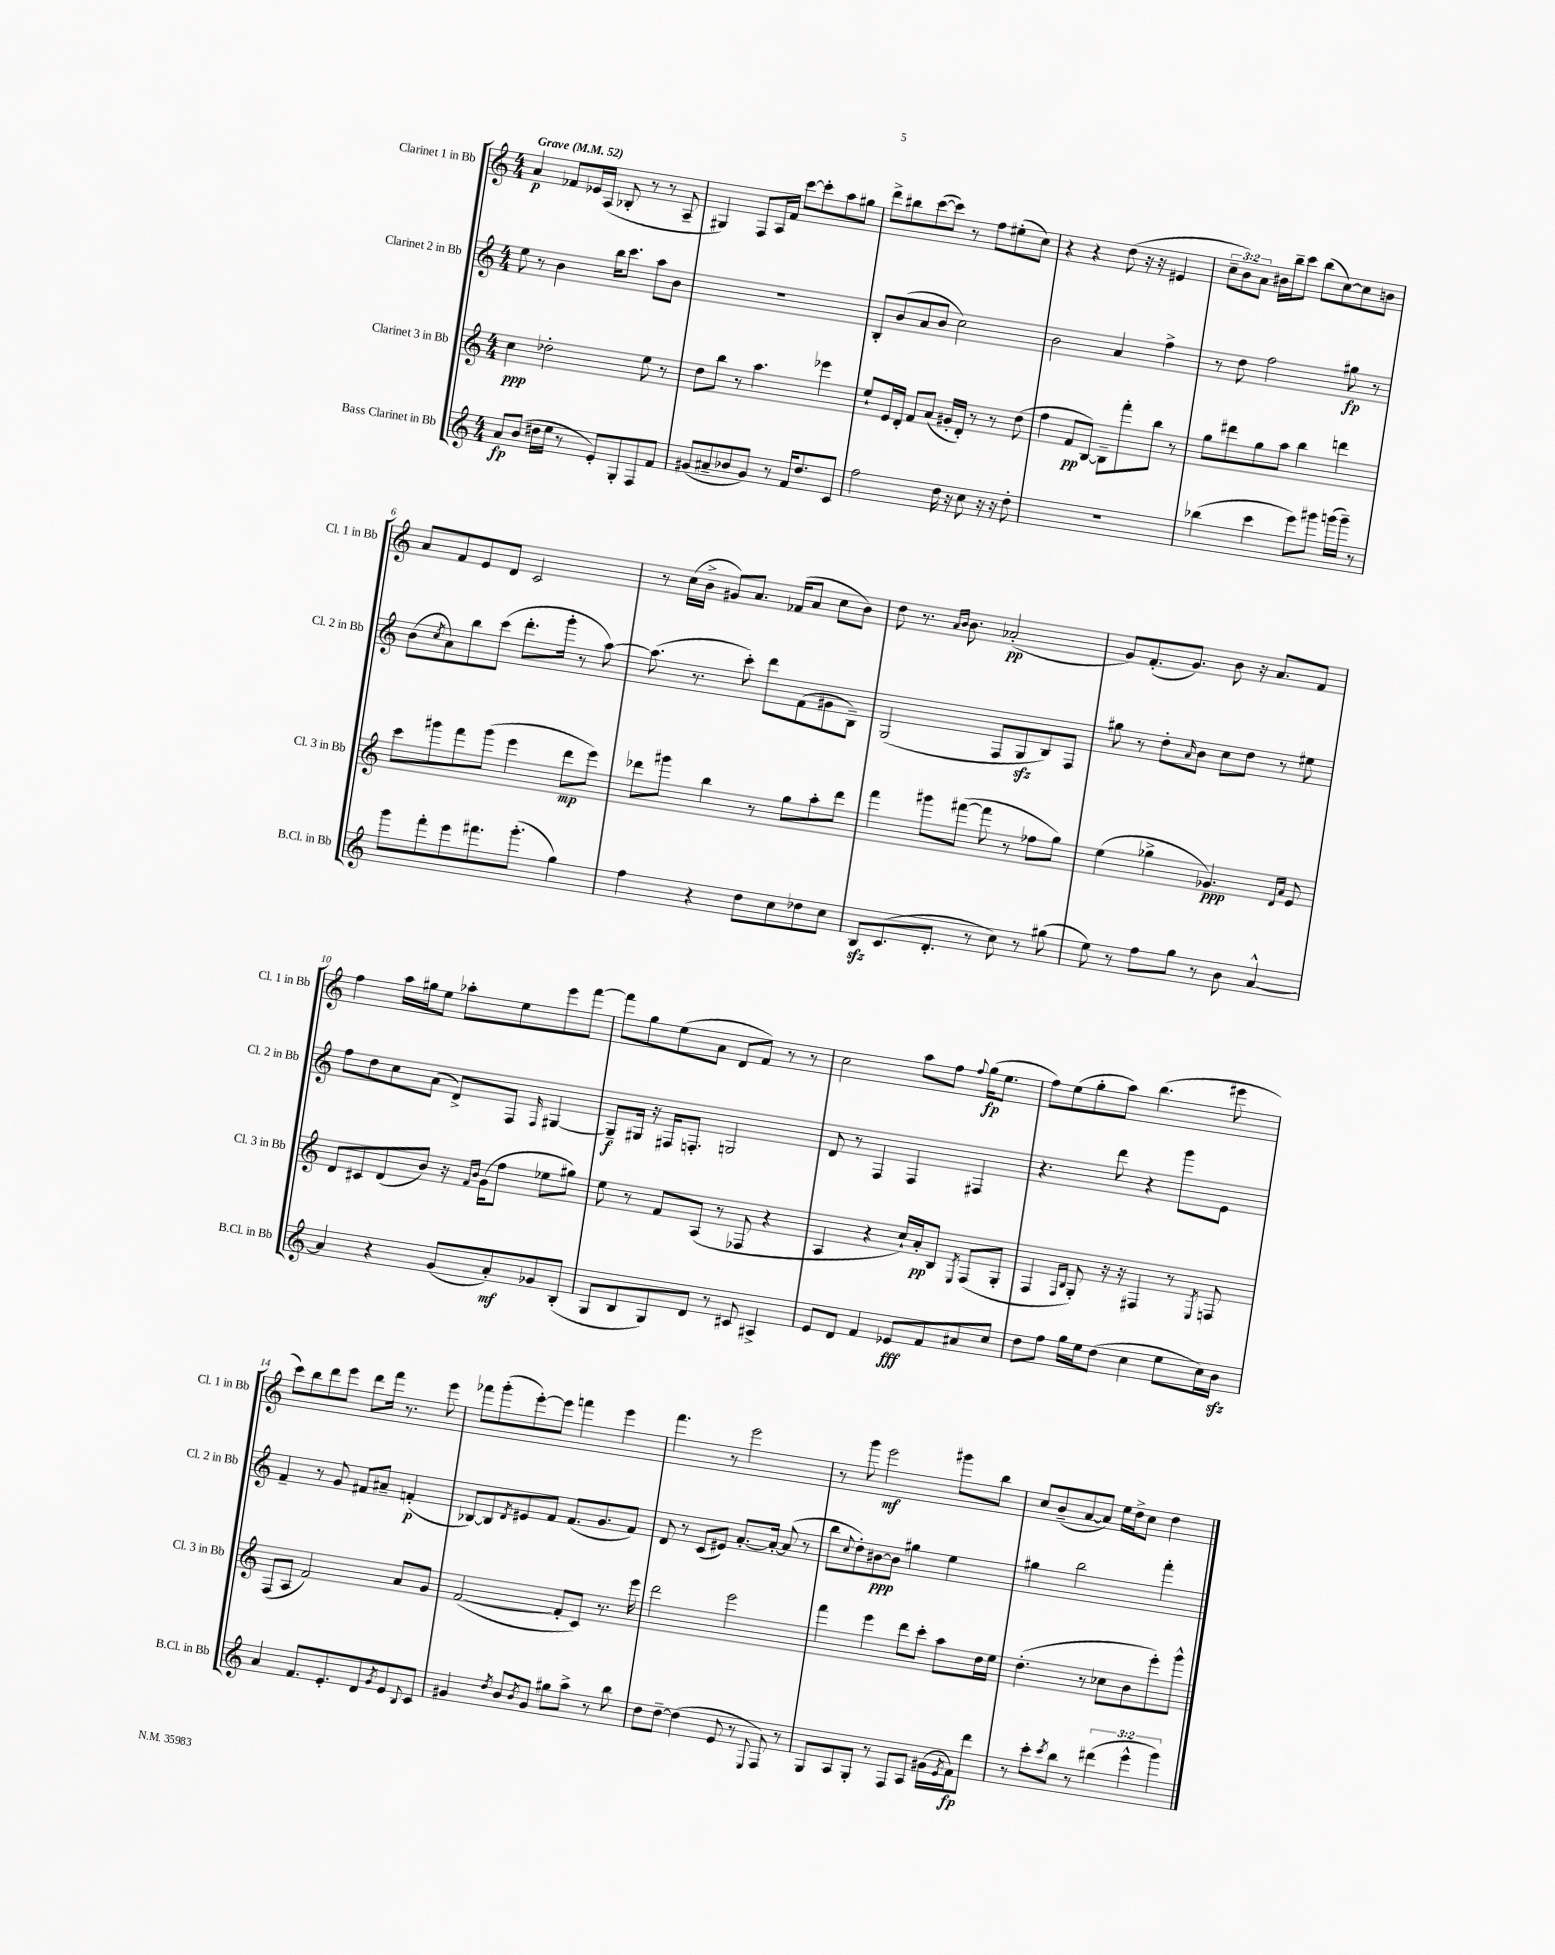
<<
\new StaffGroup <<
\new Staff = "s0" \with { instrumentName = "Clarinet 1 in Bb" shortInstrumentName = "Cl. 1 in Bb" } {
    \clef treble \key c \major \numericTimeSignature \time 4/4 \override Staff.TupletNumber.text = #tuplet-number::calc-fraction-text \tempo "Grave" 4 = 52
    a'4\p fes'8 ees'16 a16( bes8-. r8 r8 a8-- |
    gis4) f8 a16 f'16 c'''8~ c'''8-. a''8 gis''8 |
    d'''8-> bis''8 c'''8~( c'''8) r8 f''8 eis''8-.( c''8) |
    r4 r4 d''8( r16 r16 eis'4 |
    \tuplet 3/2 { c''8-- b'8) a'8 } bis'16 b''16-- c'''8 b''8( c''8~) c''8 b'8 |
    a'8 f'8 e'8 d'8 c'2 |
    r8 c''16( b'16-> gis'8) a'8. fes'16( a'8 c''8 b'8) |
    d''8 r8. \grace { a'16 b'16 } b'8. aes'2-.\pp( |
    g'8) f'8.-.( g'8.) b'8 r16 a'8. f'8 |
    f''4 a''16 gis''16 e''8 aes''8-. e''8 e'''8 f'''8~ |
    f'''8 g''8 e''8( a'8 d'8 f'8) r8 r8 |
    c''2 a''8 f''8 \appoggiatura { f''8 } g''16\fp( e''8. |
    f''8) e''8( g''8-. a''8) b''4.( eis'''8 |
    c'''8) b''8 d'''8 e'''8 d'''8 f'''16 r8. e'''8 |
    fes'''8 g'''8-.( e'''8~-.) e'''8 f'''4 e'''4 |
    f'''4. r8 e'''2 |
    r8 g'''8 e'''2\mf gis'''8 b''8 |
    c''8 b'8--( a'8~ a'8) e''16 d''16-> c''8 d''4 \bar "|." |
}
\new Staff = "s1" \with { instrumentName = "Clarinet 2 in Bb" shortInstrumentName = "Cl. 2 in Bb" } {
    \clef treble \key c \major \numericTimeSignature \time 4/4
    e''8 r8 b'4 b''16 c'''8. a''8 b'8 |
    R1 |
    b8-. b'8( a'8 b'8 c''2) |
    b'2 a'4 f''4-> |
    r8 d''8 f''2 gis''8\fp r8 |
    b'8( \acciaccatura { c''8 } a'8) b''8 c'''8( d'''8.-. g'''16-. r8 a''8~) |
    a''8.( r8. c'''8-.) d'''8 f'8( gis'8 b8--) |
    g2( f8 g8\sfz b8) f8 |
    gis''8 r8 d''8-. \grace { a'16 } b'8 c''8 d''8 r8 eis''8 |
    f''8 d''8 c''8 a'8( d'8->) f8 \grace { f16 } gis4~ |
    gis8--\f gis16 r16 fis16 f8.-. g2 |
    d'8 r8 f4 f4 fis4 |
    r4. d'''8 r4 g'''8 e'8 |
    f'4-- r8 g'8 fis'8 ais'8-- f'4-.\p( |
    bes8~) bes8 \acciaccatura { d'8 } eis'8 f'8 f'8.( g'8. f'8) |
    d'8 r8 c'8( eis'8) a'8.~-. a'16~-. a'8( r8 |
    b''8 \appoggiatura { c''8 } d''8-.) bis'8~\ppp bis'8 gis''4 e''4 |
    gis''4 b''2 f'''4-. \bar "|." |
}
\new Staff = "s2" \with { instrumentName = "Clarinet 3 in Bb" shortInstrumentName = "Cl. 3 in Bb" } {
    \clef treble \key c \major \numericTimeSignature \time 4/4
    c''4\ppp des''2-. e''8 r8 |
    d''8 b''8 r8 a''4. ees'''4 |
    e''8-! e'16 d'16-. f'8 a'8( gis'16-. d'16-.) r8 r8 d''8( |
    f''4 f'8\pp b8~) b8-- f'''8-. b''8 r8 |
    g''8 dis'''8 g''8 a''8 b''4 d'''4 |
    c'''8 gis'''8 f'''8 gis'''8( e'''4 d'''8\mp e'''8) |
    des'''8 gis'''8 b''4 r8 g''8 a''8-. des'''8 |
    f'''4 gis'''8 fis'''8~( fis'''8 r8 fes''8 g''8) |
    e''4( ges''4-> ges'4.\ppp) \grace { d'16 a'16 } e'8 |
    d'8 cis'8 d'8( b'8) r16 \grace { f'16 b'16 } g'16( f''8 ees''8 gis''8) |
    e''8 r8 f'8 a8( r8 fes8 r4 |
    a4 r4 c''16-!) a'16-.\pp b8 \acciaccatura { e8 } f8( g8-. |
    f4 \grace { f16 b16 } g8-.) r16 r16 fis4 r8 \acciaccatura { e8 } f8 |
    f8( a8 f'2) a'8 g'8 |
    f'2~( f'8-. c'8) r8. e'''16 |
    d'''2 e'''2 |
    f'''4 e'''4 d'''8 c'''8-. a''8 d''16 e''16 |
    d''4.-.( r8 ces''8 b'8 e'''8-.) g'''8-^ \bar "|." |
}
\new Staff = "s3" \with { instrumentName = "Bass Clarinet in Bb" shortInstrumentName = "B.Cl. in Bb" } {
    \clef treble \key c \major \numericTimeSignature \time 4/4 \override Staff.TupletNumber.text = #tuplet-number::calc-fraction-text
    a'8\fp b'8( dis''16 e''16 r8 e'8-.) g8-. f8 f'8 |
    gis'8( ais'8-- bes'8 gis'8) r8 f'16 d''8. c'8 |
    f''2 d''16 r16 c''8 r16 r16 d''8-. |
    R1 |
    bes''4( c'''4 e'''8) gis'''8 g'''16( g'''16--) r8 |
    g'''8 f'''8-. e'''8 fis'''8. g'''8.-.( g''4) |
    f''4 r4 d''8 c''8 des''8 c''8 |
    b8\sfz c'8.( d'8.-. r8 c''8) r8 gis''8( |
    e''8) r8 f''8 g''8 r8 b'8 a'4~-^ |
    a'4 r4 g'8( a'8-.\mf) ges'8 b8-.( |
    g8 b8 g8) d'8 r8 cis'8 ais4-> |
    e'8 d'8 f'4 ees'8\fff f'8 ais'8 c''8 |
    d''8 f''8 g''16 e''16 d''8( c''4 e''8 c''16) b'16\sfz |
    a'4 f'8. e'8.-. d'8 \acciaccatura { g'8 } e'8 \appoggiatura { b8 } c'8 |
    gis'4 \acciaccatura { d''8 } b'8 \acciaccatura { b'8 } gis'8 gis''8 a''8-> r8 b''8 |
    d''8 d''8~-- d''4( e'8 r8 \appoggiatura { e8 } f8) r8 |
    g8 a8 g8-. r8 f8 a8 gis'16( \acciaccatura { e'8 } f'16\fp) d'''8 |
    r8 c'''8-. \acciaccatura { c'''8 } b''8 r8 \tuplet 3/2 { dis'''4( e'''4-^ g'''4) } \bar "|." |
}
>>
>>
